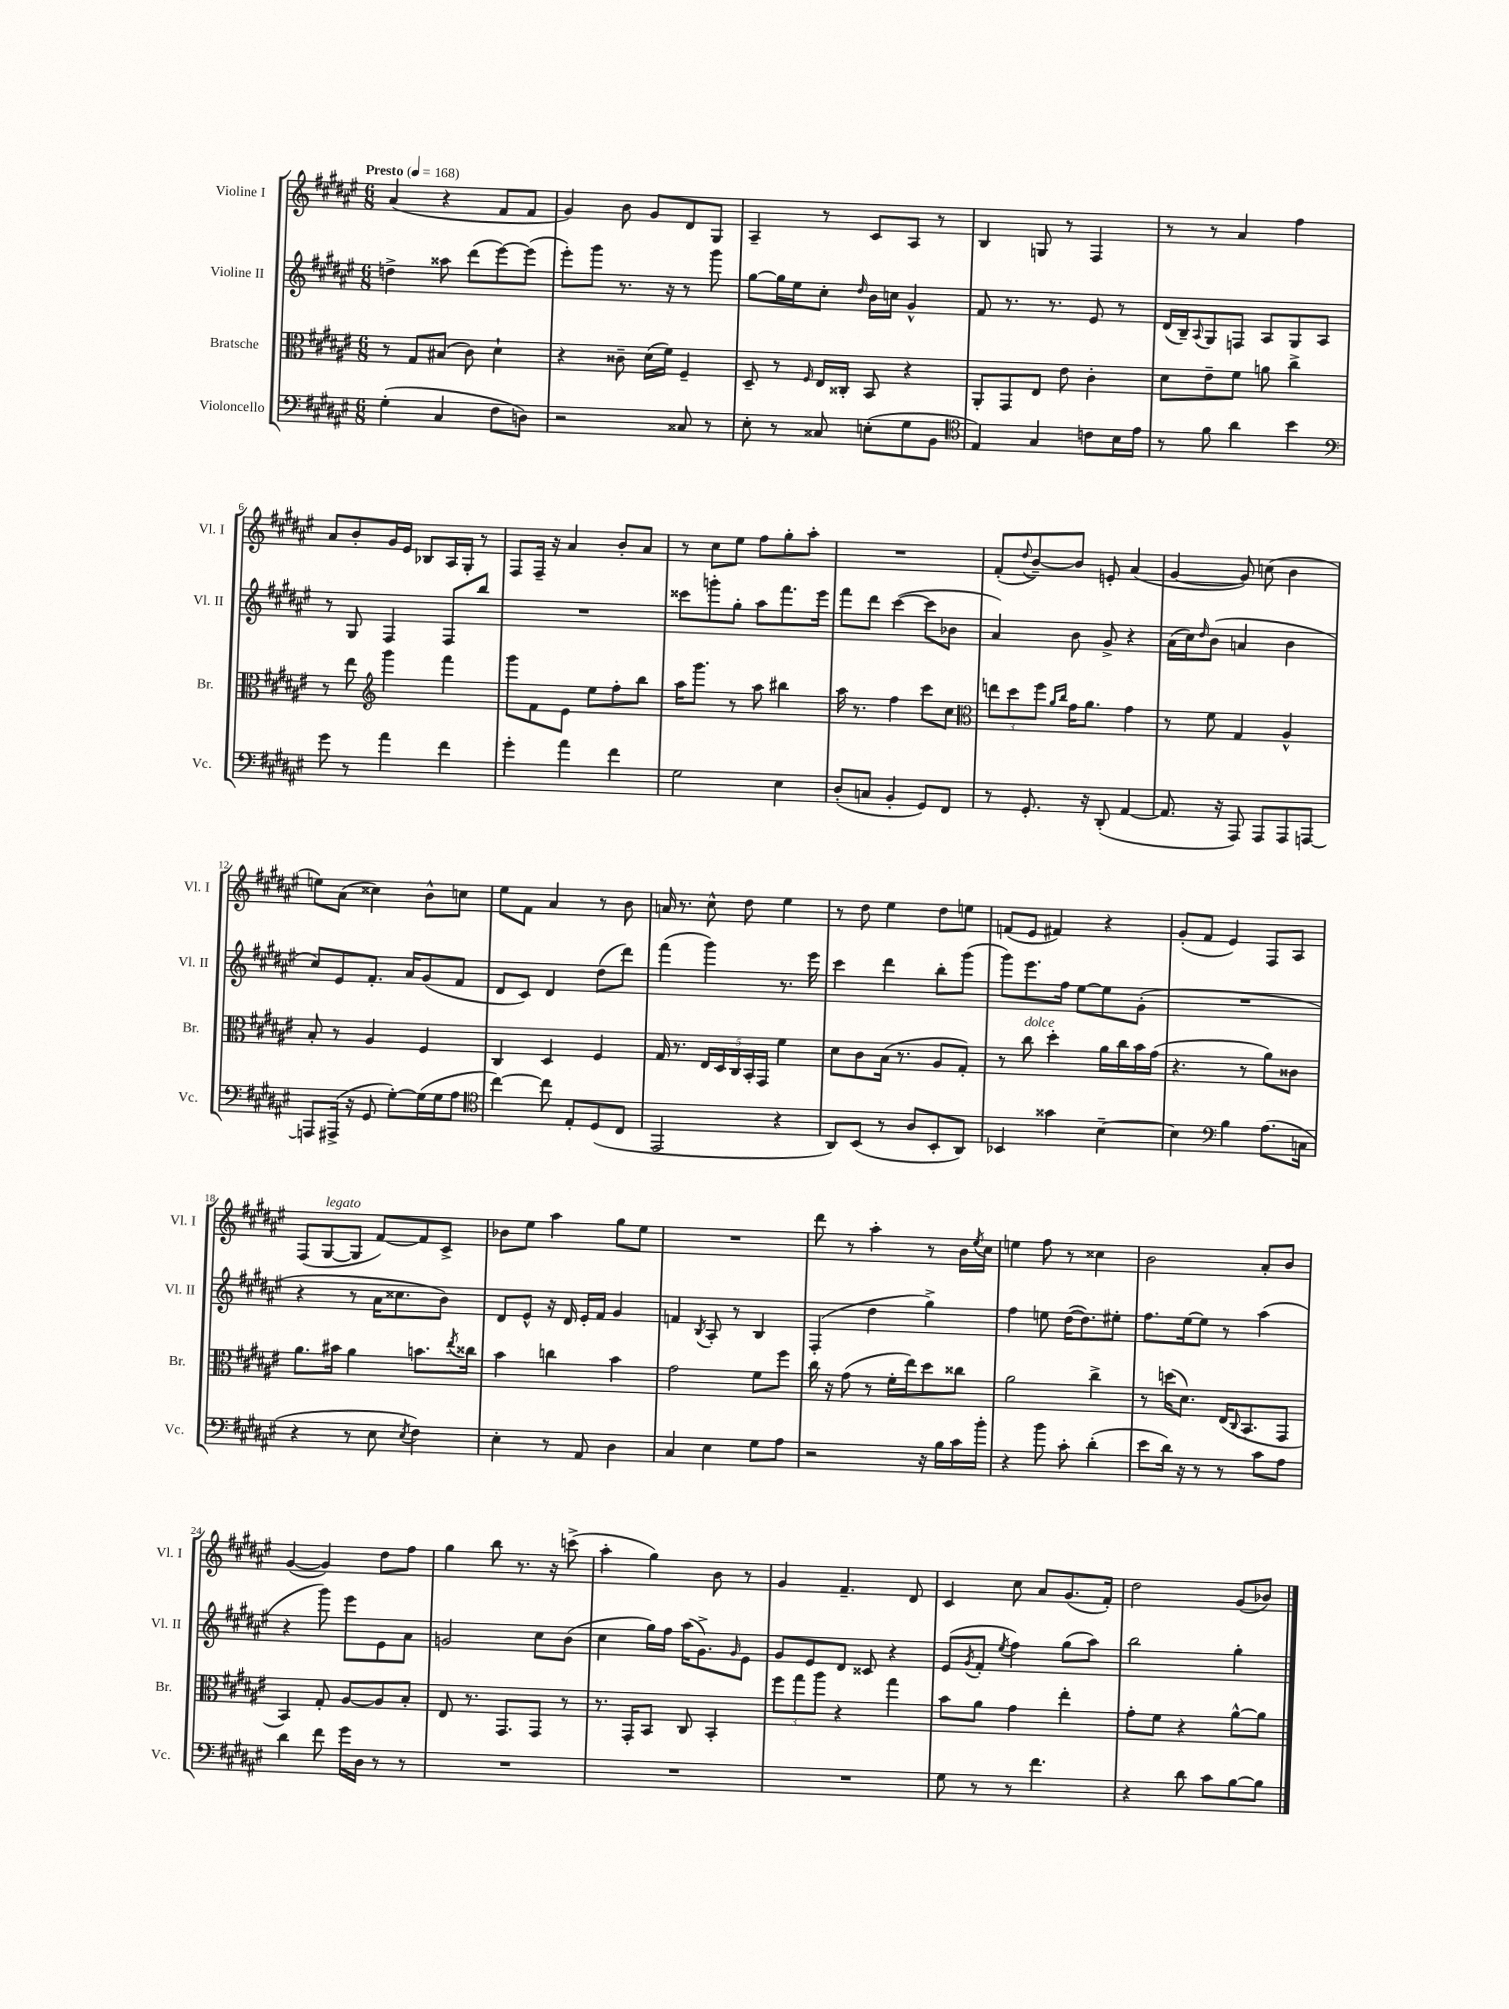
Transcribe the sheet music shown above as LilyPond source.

<<
\new StaffGroup <<
\new Staff = "s0" \with { instrumentName = "Violine I" shortInstrumentName = "Vl. I" } {
    \clef treble \key fis \major \numericTimeSignature \time 6/8 \tempo "Presto" 4 = 168
    ais'4( r4 fis'8 fis'8 |
    gis'4) b'8 gis'8 dis'8 gis8 |
    ais4-- r8 cis'8 ais8 r8 |
    b4 g8 r8 fis4 |
    r8 r8 ais'4 fis''4 |
    ais'8 b'8-. gis'16 eis'16 bes8 ais16 gis16-. r8 |
    fis8 fis16-- r16 ais'4 b'8-. ais'8 |
    r8 cis''8 eis''8 fis''8 gis''8-. ais''8-. |
    R2. |
    fis'8-.( \appoggiatura { dis''8 } b'8~--) b'8 e'8-. ais'4( |
    gis'4~ gis'8) c''8( b'4 |
    e''8) ais'8( cisis''4) b'8-^ c''8 |
    eis''8 fis'8 ais'4 r8 b'8 |
    a'16 r8. cis''8-^ dis''8 eis''4 |
    r8 dis''8 eis''4 dis''8 e''8 |
    f'8( eis'8 fis'4) r4 |
    gis'8-.( fis'8 eis'4) fis8 ais8 |
    fis8( gis8~^\markup { \italic "legato" } gis8 fis'8~) fis'8 cis'8-> |
    bes'8 eis''8 ais''4 gis''8 eis''8 |
    R2. |
    dis'''8 r8 ais''4-. r8 b'16 \acciaccatura { eis''8 } cis''16 |
    e''4 fis''8 r8 cisis''4 |
    b'2 ais'8-. b'8 |
    gis'4~( gis'4) dis''8 fis''8 |
    gis''4 b''8 r8. r16 c'''8->( |
    ais''4-. gis''4) b'8 r8 |
    gis'4 fis'4.-- dis'8 |
    cis'4 cis''8 ais'8 gis'8.( fis'16-.) |
    dis''2 gis'8( bes'8) \bar "|." |
}
\new Staff = "s1" \with { instrumentName = "Violine II" shortInstrumentName = "Vl. II" } {
    \clef treble \key fis \major \numericTimeSignature \time 6/8
    d''4-> aisis''8 dis'''8( eis'''8~) eis'''8( |
    eis'''8-.) gis'''8 r8. r16 r8 gis'''8 |
    gis''8~ gis''16 eis''16 cis''8-. \grace { dis''16 } b'16 c''16 gis'4-^ |
    fis'8 r8. r8. eis'8 r8 |
    dis'16( b16--) \appoggiatura { ais8 } gis8 f8 ais8 gis8 ais8 |
    r8 gis8 fis4 fis8 b''8 |
    R2. |
    cisis'''8 g'''8-. gis''8-. ais''8 fis'''8. eis'''16 |
    fis'''8 dis'''8 cis'''4~( cis'''8 bes'8 |
    ais'4) b'8 gis'8-> r4 |
    ais'16( cis''16) \grace { dis''16 } b'8( a'4 b'4 |
    cis''8) eis'8 fis'8.-. ais'16 gis'8( fis'8 |
    dis'8 cis'8) dis'4 dis''8( dis'''8) |
    fis'''4( gis'''4) r8. eis'''16 |
    cis'''4 dis'''4 b''8-. gis'''8( |
    gis'''8) eis'''8. fis''16 eis''8~ eis''8 gis'8-.( |
    R2. |
    r4 r8 ais'16 cisis''8. b'8) |
    dis'8 eis'8-^ r16 dis'16 eis'16-. fis'16 gis'4 |
    f'4 \acciaccatura { b8 } ais8-. r8 b4 |
    fis4-.( dis''4 gis''4->) |
    fis''4 e''8 dis''16~( dis''8.) eis''8-. |
    fis''8. eis''16~ eis''8 r8 ais''4( |
    r4 gis'''8) eis'''8 eis'8 ais'8 |
    g'2 cis''8 b'8( |
    cis''4 gis''16) fis''16 ais''16( gis'8.->) \grace { gis'16 } eis'8 |
    gis'8 eis'8 dis'8 cisis'8 r4 |
    eis'8( \acciaccatura { gis'8 } fis'8-. \acciaccatura { eis''8 } fis''4) gis''8( ais''8) |
    b''2 gis''4-. \bar "|." |
}
\new Staff = "s2" \with { instrumentName = "Bratsche" shortInstrumentName = "Br." } {
    \clef alto \key fis \major \numericTimeSignature \time 6/8
    r8 gis8 bis8( cis'8) dis'4-! |
    r4 cisis'8-- dis'16( fis'16) fis4-- |
    dis8-- r8 \grace { fis16 } eis16 cisis16-. b,8 r4 |
    ais,8-. gis,8 eis8 eis'8 cis'4-. |
    dis'8 eis'8-- fis'8 a'8 cis''4-> |
    r8 eis''8 \clef treble gis'''4 fis'''4 |
    gis'''8 fis'8 eis'8 eis''8 fis''8-. b''8 |
    ais''16 gis'''8. r8 ais''8 bis''4 |
    ais''16 r8. fis''4 cis'''8 cis''8 |
    \clef alto \tuplet 3/2 { e''8 dis''8 fis''8 } \grace { ais'16 cis''16 } gis'16 ais'8. gis'4 |
    r8 fis'8 gis4 ais4-^ |
    b8-. r8 ais4 fis4 |
    cis4 dis4 fis4 |
    gis16 r8. \tuplet 5/4 { eis16 dis16 cis16 b,16-. gis,16 } fis'4 |
    dis'8 cis'8 b16( r8. ais8 gis8-.) |
    r8 cis''8^\markup { \italic "dolce" } dis''4-. ais'16 cis''16 b'16 gis'16( |
    r4. r8 ais'8) cisis'8 |
    ais'8. bis'16 ais'4 b'8. \acciaccatura { eis''8 } cisis''16 |
    b'4 c''4 b'4 |
    gis'2 fis'8 fis''8 |
    cis''16 r16 gis'8( r8 fis'16-. eis''16) dis''8 cisis''8 |
    ais'2 cis''4-> |
    r8 d''16( dis'8.) eis16( \appoggiatura { cis8 } b,8. gis,8 |
    b,4) gis8-. ais8~ ais8 b8-. |
    eis8 r8. gis,8. gis,8 r8 |
    r8. gis,16-. b,8 cis8 b,4-. |
    \tuplet 3/2 { fis''8 gis''8 ais''8 } r4 gis''4 |
    b'8 ais'8 gis'4 eis''4-. |
    gis'8-. fis'8 r4 ais'8~-^ ais'8 \bar "|." |
}
\new Staff = "s3" \with { instrumentName = "Violoncello" shortInstrumentName = "Vc." } {
    \clef bass \key fis \major \numericTimeSignature \time 6/8
    gis4-.( cis4 fis8 d8) |
    r2 cisis8 r8 |
    eis8-. r8 cisis8 e8-.( gis8 b,8 |
    \clef tenor eis4) gis4 c'8 b16 eis'16 |
    r8 fis'8 ais'4 b'4 |
    \clef bass gis'8 r8 ais'4 fis'4 |
    gis'4-. ais'4 fis'4 |
    gis2 eis4 |
    dis8-.( c8 b,4-. gis,8) fis,8 |
    r8 gis,8.-. r16 dis,8-.( ais,4~ |
    ais,8. r16 ais,,8) ais,,8 ais,,8 a,,8~ |
    a,,8 ais,,16->( r16 gis,8 gis8~-.) gis16( gis16 ais8 |
    \clef tenor cis''4~) cis''8 eis8-. dis8( cis8 |
    eis,2 r4 |
    ais,8) b,8( r8 ais8 b,8-. ais,8) |
    bes,4 gisis'4 b4~-- |
    b4 \clef bass b4 ais8.( c16 |
    r4 r8 eis8 \acciaccatura { eis8 } fis4) |
    eis4-. r8 ais,8 dis4 |
    cis4 eis4 gis8 ais8 |
    r2 r16 b16 cis'16 b'16-. |
    r4 b'8 cis'8-. dis'4-.( |
    eis'8 dis'16) r16 r8 r8 cis'8 ais8 |
    dis'4 fis'8 gis'16 dis16 r8 r8 |
    R2. |
    R2. |
    R2. |
    gis8 r8 r8 fis'4. |
    r4 dis'8 cis'8 b8~ b8 \bar "|." |
}
>>
>>
